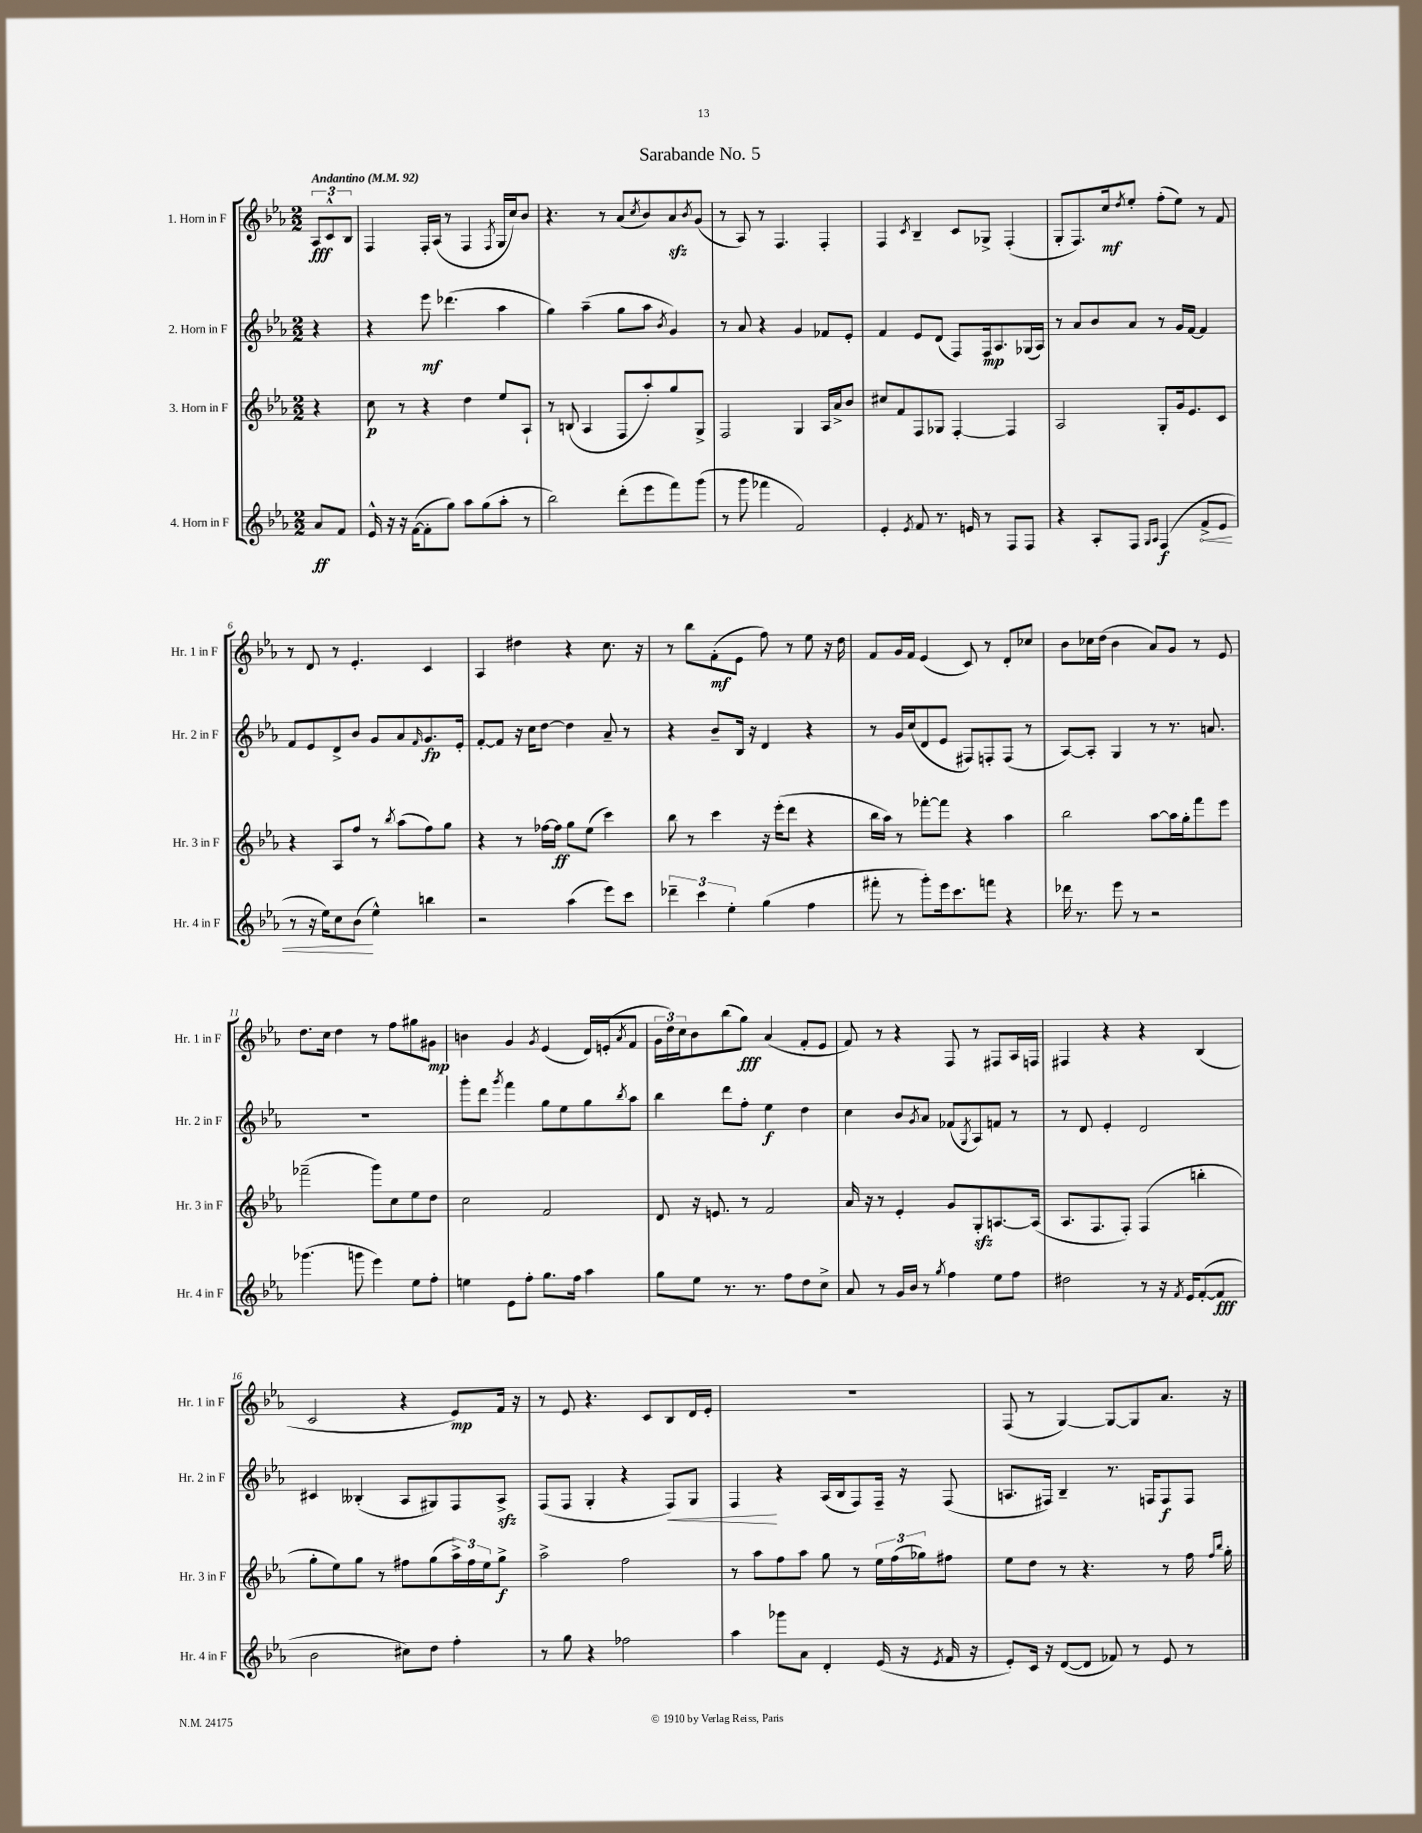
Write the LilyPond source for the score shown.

\header { title = "Sarabande No. 5" }
<<
\new StaffGroup <<
\new Staff = "s0" \with { instrumentName = "1. Horn in F" shortInstrumentName = "Hr. 1 in F" } {
    \clef treble \key ees \major \numericTimeSignature \time 2/2 \partial 4 \tempo "Andantino" 4 = 92
    \tuplet 3/2 { aes8\fff c'8-^ bes8 } |
    f4 f16-. aes16( r8 f4 \acciaccatura { f8 } g16 c''16) bes'8 |
    r4. r8 aes'8( \acciaccatura { c''8 } bes'8) aes'8\sfz \acciaccatura { bes'8 } g'8( |
    r8 aes8) r8 f4. f4-. |
    f4 \acciaccatura { c'8 } bes4-- c'8 ges8-> f4-.( |
    g8-. f8.) c''16\mf \acciaccatura { d''8 } ees''8-. f''8-.( ees''8) r8 f'8 |
    r8 d'8 r8 ees'4.-. c'4 |
    aes4 dis''4 r4 c''8. r16 |
    r8 bes''8 f'8-.\mf( ees'8 f''8) r8 ees''8 r16 d''16 |
    f'8 g'16 f'16 ees'4( c'8) r8 d'8-. ces''8 |
    bes'8 ces''16 d''16( bes'4 aes'8) g'8 r8 ees'8 |
    d''8. c''16 d''4 r8 f''8 gis''8 gis'8\mp |
    b'4 g'4 \acciaccatura { g'8 } ees'4( d'16) e'16-.( \acciaccatura { aes'8 } f'8 |
    \tuplet 3/2 { g'16 d''16) c''16 } bes'8 bes''8( g''8\fff) aes'4( f'8-. ees'8 |
    f'8) r8 r4 f8 r8 fis8 aes16 f16 |
    fis4 r4 r4 bes4( |
    c'2 r4 ees'8\mp) f'16 r16 |
    r8 ees'8 r4. c'8 bes8 d'16 ees'16-. |
    R1 |
    f8( r8 g4~) g8~ g8 aes'8. r16 \bar "|." |
}
\new Staff = "s1" \with { instrumentName = "2. Horn in F" shortInstrumentName = "Hr. 2 in F" } {
    \clef treble \key ees \major \numericTimeSignature \time 2/2 \partial 4
    r4 |
    r4 ees'''8\mf des'''4.( aes''4 |
    g''4) aes''4--( g''8 aes''8 \acciaccatura { bes'8 } g'4) |
    r8 aes'8 r4 g'4 fes'8 ees'8-. |
    f'4 ees'8 d'8( f8) f16\mp aes8. ges16( aes16) |
    r8 aes'8 bes'8 aes'8 r8 g'16 f'16~ f'4 |
    f'8 ees'8 d'8-> bes'8 g'8 aes'8 \grace { f'16 } g'8.\fp ees'16-. |
    f'8~-. f'8 r16 c''16 d''8~ d''4 aes'8-- r8 |
    r4 bes'8-- bes16 r16 d'4 r4 |
    r8 g'16 c''16( d'8 ees'8 fis8) f8-. f8( r8 |
    aes8~) aes8-. g4 r8 r8. a'8. |
    R1 |
    g'''8-. d'''8 \acciaccatura { g'''8 } f'''4 g''8 ees''8 g''8 \acciaccatura { bes''8 } aes''8 |
    bes''4 d'''8 f''8-. ees''4\f d''4 |
    c''4 bes'8 \acciaccatura { g'8 } aes'8 fes'8( \acciaccatura { g8 } aes8) f'8 r8 |
    r8 d'8 ees'4-. d'2 |
    cis'4 beses4-.( aes8 gis8) f8 aes8->\sfz |
    f8( f8 g4-. r4 f8\<) g8 |
    f4\! r4 aes16( bes16 f8) f16-- r16 f8( |
    a8. fis16) bes4-- r8. f16 f8\f f8 \bar "|." |
}
\new Staff = "s2" \with { instrumentName = "3. Horn in F" shortInstrumentName = "Hr. 3 in F" } {
    \clef treble \key ees \major \numericTimeSignature \time 2/2 \partial 4
    r4 |
    c''8\p r8 r4 d''4 ees''8 aes8-! |
    r8 b8( aes4 f8 aes''8-.) g''8 g8-> |
    f2 g4 aes16 aes'16-> bes'8 |
    cis''8 f'8 f8 ges8 f4~-. f4 |
    aes2 g8-. g'16 ees'8. c'8 |
    r4 aes8 f''8 r8 \acciaccatura { bes''8 } aes''8( f''8) g''8 |
    r4 r8 fes''16~ fes''16\ff g''8 ees''8( c'''4) |
    bes''8 r8 c'''4 r16 ees'''16-.( d'''8 r4 |
    bes''16 aes''16) r8 fes'''8~-. fes'''8 r4 aes''4 |
    bes''2 aes''8~ aes''16 g''16-. f'''8 ees'''8 |
    fes'''2--( g'''8) c''8 ees''8 d''8 |
    c''2 f'2 |
    d'8 r16 e'8. r8 f'2 |
    aes'16 r16 r8 ees'4-. g'8 g8-.\sfz a8.~ a16( |
    aes8. f8. f8-.) f4( b''4-. |
    g''8-. ees''8) g''8 r8 fis''8 g''8( \tuplet 3/2 { aes''16->) fis''16 ees''16 } g''8->\f |
    aes''2-> f''2 |
    r8 aes''8 f''8 aes''8 g''8 r8 \tuplet 3/2 { ees''16 f''16( ges''16) } fis''8 |
    ees''8 d''8 r8 r4. r8 f''16 \grace { f''16 bes''16 } g''16-. \bar "|." |
}
\new Staff = "s3" \with { instrumentName = "4. Horn in F" shortInstrumentName = "Hr. 4 in F" } {
    \clef treble \key ees \major \numericTimeSignature \time 2/2 \partial 4
    aes'8\ff f'8 |
    ees'16-^ r16 r16 f'16~( f'8-. g''8) aes''8 g''8( aes''8-. r8 |
    bes''2) d'''8-.( ees'''8 f'''8) g'''8( |
    r8 g'''8 fes'''4 f'2) |
    ees'4-. \acciaccatura { ees'8 } f'8 r8. e'16 r8 f8 f8 |
    r4 aes8-. f8 \grace { g16 aes16 } f4\f( \once \override Hairpin.circled-tip = ##t f'8->\< ees'8 |
    r8 r16 ees''16) c''8 bes'8\!( ees''4-^) b''4 |
    r2 aes''4( ees'''8) c'''8 |
    \tuplet 3/2 { des'''4-- c'''4 ees''4-. } g''4( f''4 |
    fis'''8-. r8 g'''8-.) ees'''16 c'''8. f'''8 r4 |
    des'''16 r8. ees'''8 r8 r2 |
    ges'''4.( g'''8 ees'''4) ees''8 f''8-. |
    e''4 ees'8 f''8-. g''8. f''16 aes''4 |
    g''8 ees''8 r8. r8. f''8 d''8 c''8-> |
    aes'8 r8 g'16 bes'16 r8 \acciaccatura { g''8 } f''4 ees''8 f''8 |
    dis''2 r8 r16 \acciaccatura { f'8 } ees'16 f'8~-.( f'8\fff |
    bes'2 cis''8) d''8 f''4-. |
    r8 g''8 r4 fes''2 |
    aes''4 ges'''8 aes'8 d'4-. ees'16( r16 \acciaccatura { ees'8 } f'16 r16 |
    ees'8-.) c'16 r16 d'8~( d'8 fes'8) r8 ees'8 r8 \bar "|." |
}
>>
>>
